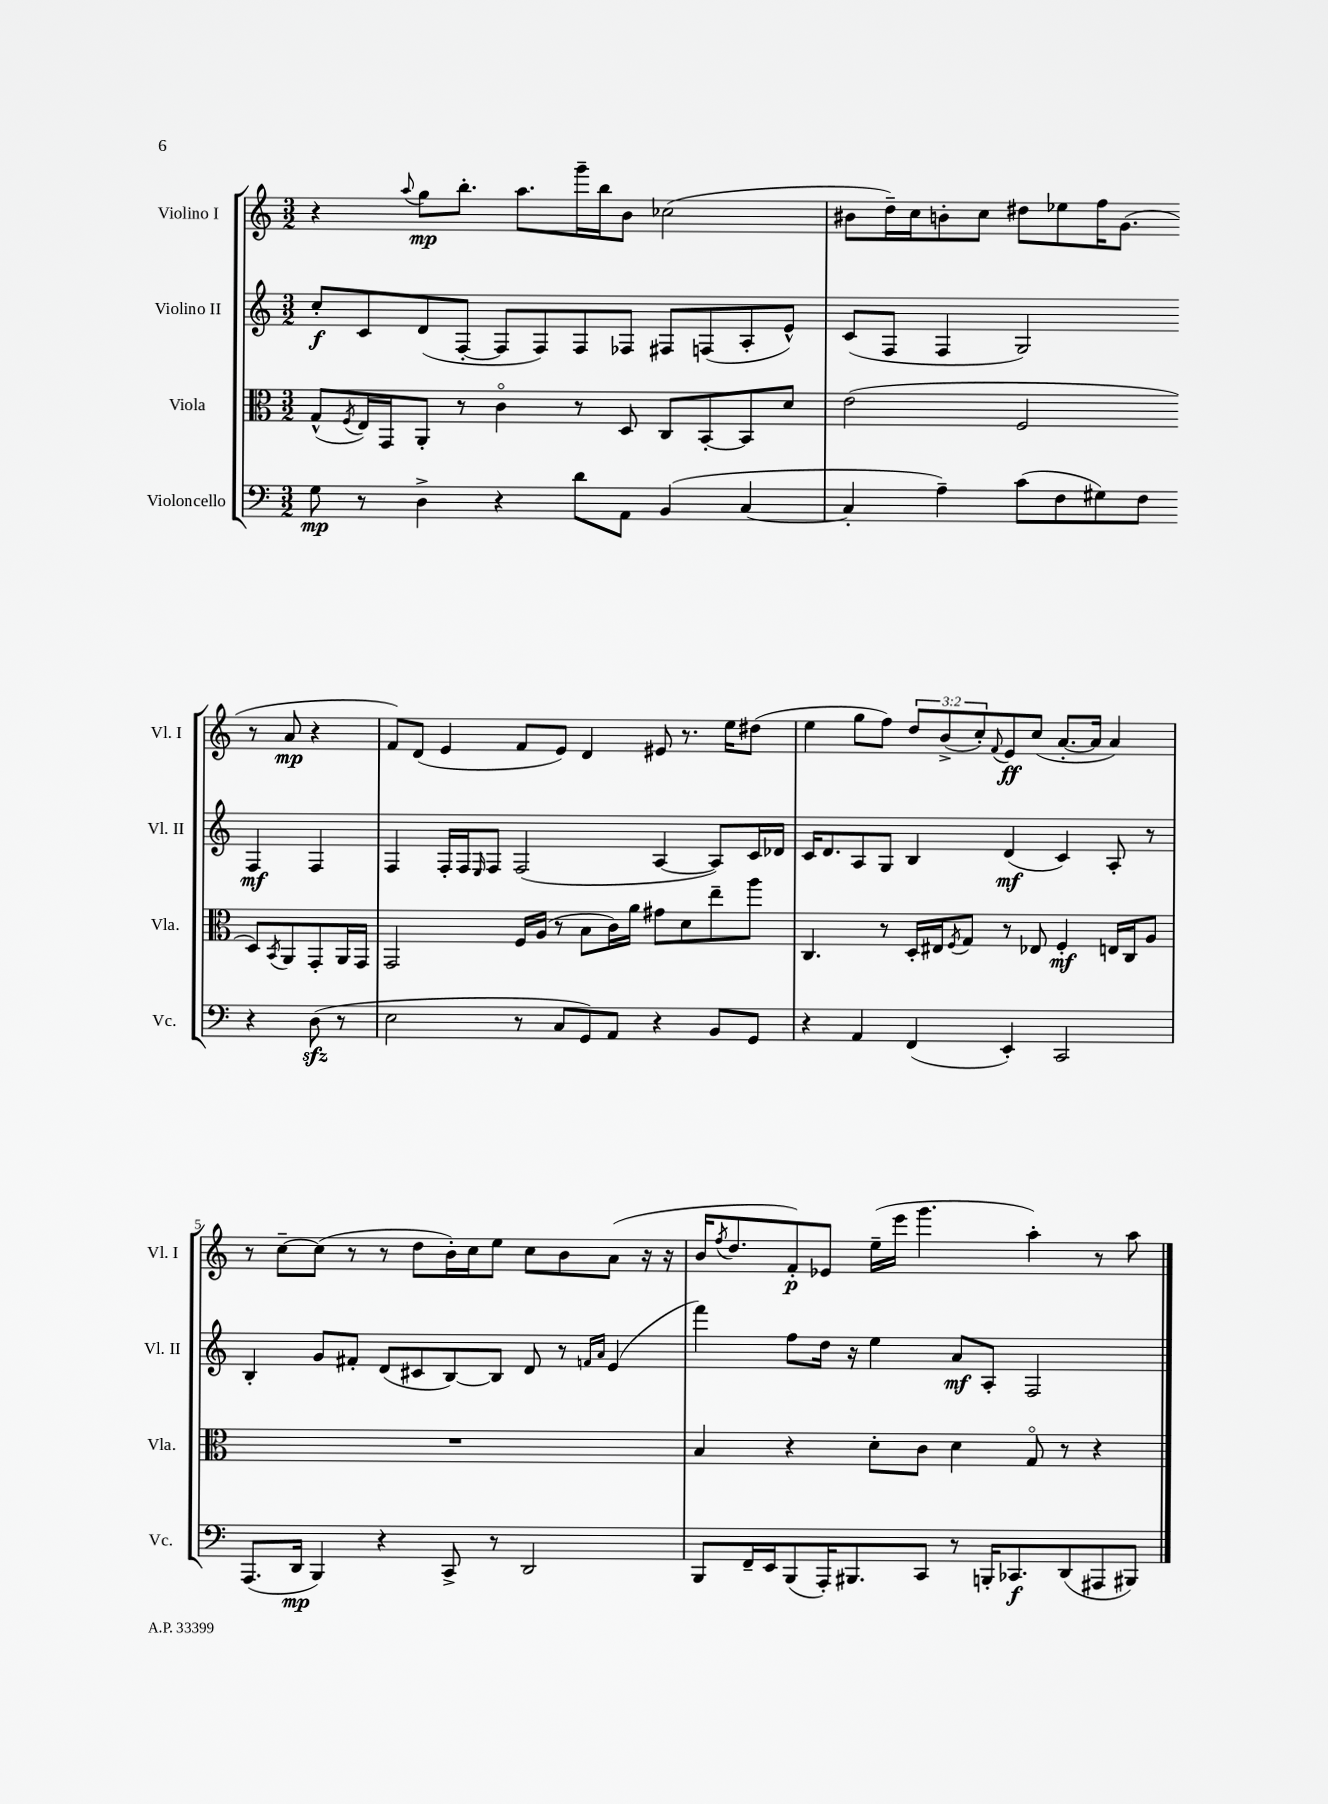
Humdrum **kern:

**kern	**dynam	**kern	**dynam	**kern	**dynam	**kern	**dynam
*part4	*part4	*part3	*part3	*part2	*part2	*part1	*part1
*staff4	*staff4	*staff3	*staff3	*staff2	*staff2	*staff1	*staff1
*I"Violoncello	*	*I"Viola	*	*I"Violino II	*	*I"Violino I	*
*I'Vc.	*	*I'Vla.	*	*I'Vl. II	*	*I'Vl. I	*
*clefF4	*	*clefC3	*	*clefG2	*	*clefG2	*
*k[]	*	*k[]	*	*k[]	*	*k[]	*
*M3/2	*	*M3/2	*	*M3/2	*	*M3/2	*
=1	=1	=1	=1	=1	=1	=1	=1
8G\	mp	(8G^^/L	.	8cc'/L	f	4r	.
.	.	8qF/	.	.	.	.	.
8r	.	16E/L)	.	8c/	.	.	.
.	.	16GG/J	.	.	.	.	.
.	.	.	.	.	.	8qqaa/	.
4D^\	.	8AA'/J	.	(8d/	.	8gg\L	mp
.	.	8r	.	[8F'/J	.	8.bb'\J	.
4r	.	4c\	.	8F/L]	.	.	.
.	.	.	.	.	.	8.aa\L	.
.	.	.	.	8F/)	.	.	.
8d\L	.	8r	.	8F/	.	16ggg~\L	.
.	.	.	.	.	.	16bb\J	.
8AA\J	.	8D/	.	8F-X/J	.	8b\J	.
(4BB/	.	8C/L	.	8F#X/L	.	(2cc-X\	.
.	.	[8BB'/	.	(8Fn/	.	.	.
[4C/	.	8BB/]	.	8A'/	.	.	.
.	.	8d/J	.	8e^^/J)	.	.	.
=2	=2	=2	=2	=2	=2	=2	=2
4C'/]	.	(2e\	.	(8c/L	.	8b#X\L	.
.	.	.	.	8F/J	.	16dd~\L)	.
.	.	.	.	.	.	16cc\J	.
4A~\)	.	.	.	4F/	.	8bn'\	.
.	.	.	.	.	.	8cc\J	.
(8c\L	.	2F/	.	2G/)	.	8dd#X\L	.
8F\	.	.	.	.	.	8ee-X\	.
8G#X\)	.	.	.	.	.	16ff\K	.
.	.	.	.	.	.	(8.g\J	.
8F\J	.	.	.	.	.	.	.
4r	.	8D/L)	.	4F/	mf	8r	.
.	.	8qBB/	.	.	.	.	.
.	.	8AA/	.	.	.	8a/	mp
(8Dzz\	.	8GG'/	.	4F/	.	4r	.
8r	.	16AA/L	.	.	.	.	.
.	.	16GG/JJ	.	.	.	.	.
!!LO:LB:g=z
=3	=3	=3	=3	=3	=3	=3	=3
2E\	.	2GG/	.	4F/	.	8f/L)	.
.	.	.	.	.	.	(8d/J	.
.	.	.	.	16F'/LL	.	4e/	.
.	.	.	.	16F/J	.	.	.
.	.	.	.	16qqE/	.	.	.
.	.	.	.	8F/J	.	.	.
8r	.	16F/LL	.	(2F/	.	8f/L	.
.	.	(16A/JJ	.	.	.	.	.
8C/L	.	8r	.	.	.	8e/J)	.
8GG/)	.	8B\L	.	.	.	4d/	.
8AA/J	.	16c\L)	.	.	.	.	.
.	.	16a\JJ	.	.	.	.	.
4r	.	8g#X\L	.	[4A/	.	8e#X/	.
.	.	8d\	.	.	.	8.r	.
8BB/L	.	8ee~\	.	8A/L])	.	.	.
.	.	.	.	.	.	16ee\KL	.
8GG/J	.	8aa\J	.	16c/L	.	(8dd#X\J	.
.	.	.	.	16d-X/JJ	.	.	.
=4	=4	=4	=4	=4	=4	=4	=4
4r	.	4.C/	.	16c/KL	.	4ee\	.
.	.	.	.	8.d/	.	.	.
4AA/	.	.	.	8A/	.	8gg\L	.
.	.	8r	.	8G/J	.	8ff\J)	.
(4FF/	.	16D'/LL	.	4B/	.	12dd/L	.
.	.	16E#X/J	.	.	.	.	.
.	.	.	.	.	.	(12b^/	.
.	.	8qF/	.	.	.	.	.
.	.	8G/J	.	.	.	.	.
.	.	.	.	.	.	12cc'/)	.
.	.	.	.	.	.	8qqf/	.
4EE'/)	.	8r	.	(4d/	mf	8e/	ff
.	.	8E-X/	.	.	.	(8cc/J	.
2CC/	.	4F'/	mf	4c/)	.	[8.a'/L	.
.	.	.	.	.	.	16a/Jk]	.
.	.	16En/LL	.	8A'/	.	4a/)	.
.	.	16C/J	.	.	.	.	.
.	.	8A/J	.	8r	.	.	.
!!LO:LB:g=z
=5	=5	=5	=5	=5	=5	=5	=5
(8.AAA/L	.	1.r	.	4B'/	.	8r	.
.	.	.	.	.	.	[8cc~\L	.
16DD/Jk	mp	.	.	.	.	.	.
4BBB/)	.	.	.	8g/L	.	(8cc\J]	.
.	.	.	.	8f#X'/J	.	8r	.
4r	.	.	.	(8d/L	.	8r	.
.	.	.	.	8c#X/	.	8dd\L	.
8CC^/	.	.	.	[8B/)	.	16b'\L)	.
.	.	.	.	.	.	16cc\J	.
8r	.	.	.	8B/J]	.	8ee\J	.
2DD/	.	.	.	8d/	.	8cc\L	.
.	.	.	.	8r	.	8b\	.
.	.	.	.	16qqfn/LL	.	.	.
.	.	.	.	16qqa/JJ	.	.	.
.	.	.	.	(4e/	.	(8a\J	.
.	.	.	.	.	.	16r	.
.	.	.	.	.	.	16r	.
=6	=6	=6	=6	=6	=6	=6	=6
8BBB/L	.	4B/	.	4fff\)	.	16b/KL	.
.	.	.	.	.	.	8qff/	.
.	.	.	.	.	.	8.dd/	.
16FF~/L	.	.	.	.	.	.	.
16EE/J	.	.	.	.	.	.	.
(8BBB/	.	4r	.	8ff\L	.	8f'/)	p
16AAA'/K)	.	.	.	16dd\Jk	.	8e-X/J	.
8.BBB#X/	.	.	.	16r	.	.	.
.	.	8d'\L	.	4ee\	.	(16ee~\LL	.
.	.	.	.	.	.	16eee\JJ	.
8CC/J	.	8c\J	.	.	.	4.ggg\	.
8r	.	4d\	.	8a/L	mf	.	.
16BBBn'/KL	.	.	.	8A'/J	.	.	.
8.CC-X/	f	.	.	.	.	.	.
.	.	8G/	.	2F/	.	4aa'\)	.
(8DD/	.	8r	.	.	.	.	.
8AAA#X/	.	4r	.	.	.	8r	.
8BBB#X/J)	.	.	.	.	.	8aa\	.
==	==	==	==	==	==	==	==
*-	*-	*-	*-	*-	*-	*-	*-
